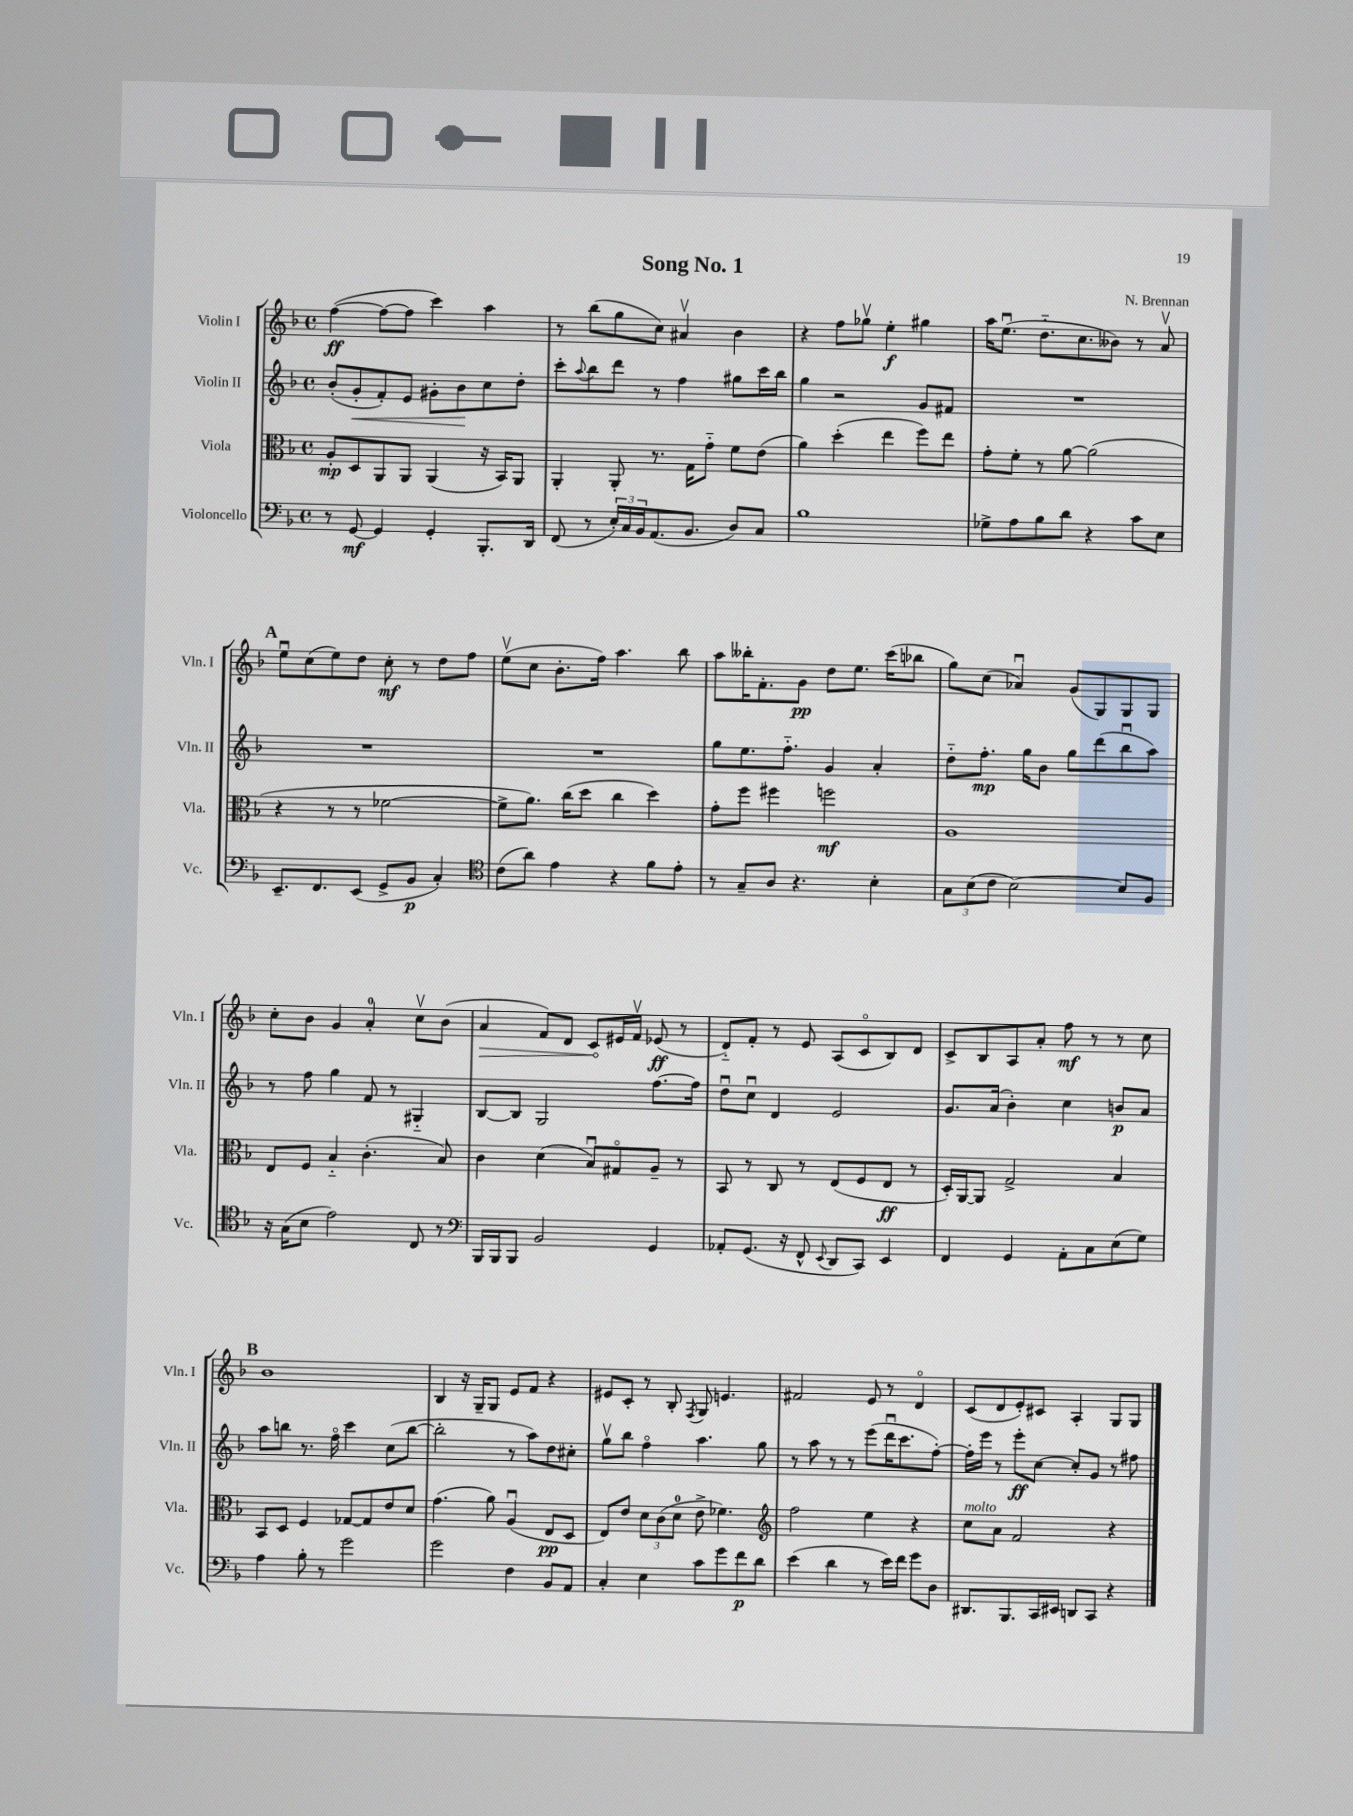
\header { title = "Song No. 1" composer = "N. Brennan" }
<<
\new StaffGroup <<
\new Staff = "s0" \with { instrumentName = "Violin I" shortInstrumentName = "Vln. I" } {
    \clef treble \key f \major \defaultTimeSignature \time 4/4
    f''4~\ff( f''8~ f''8 c'''4) a''4 |
    r8 bes''8( g''8 c''8) ais'4\upbow bes'4 |
    r4 f''8 ges''8\upbow e''4-.\f gis''4 |
    a''16 e''8.\downbow( d''8.-_ c''8. beses'8) r8 a'8\upbow |
    \mark \markup { \bold "A" } e''8\downbow c''8( e''8) d''8 c''8-.\mf r8 d''8 f''8 |
    e''8\upbow( c''8 bes'8.-. f''16) a''4. bes''8 |
    a''8 beses''16-. f'8.-. g'8\pp d''8 e''8. c'''16( bes''8 |
    g''8) c''8( aes'4\downbow) g'8( g8) g8 g8 |
    c''8-. bes'8 g'4 a'4-0-. c''8\upbow bes'8( |
    \once \override Hairpin.circled-tip = ##t a'4\> f'8) d'8 c'8\! eis'16 f'16\upbow ees'8\ff( r8 |
    d'8-_) f'8-. r8 e'8 a8( c'8\flageolet bes8) d'8 |
    c'8-> bes8 a8 a'8-. f''8\mf r8 r8 c''8 |
    \mark \markup { \bold "B" } bes'1 |
    bes4 r16 g16-- g8 e'8 f'8 r4 |
    eis'8 c'8-. r8 bes8-. \acciaccatura { f8 } g8 e'4. |
    fis'2 e'8 r8 d'4\flageolet |
    c'8( d'8 e'8-.) cis'8 a4-. g8 g8 \bar "|." |
}
\new Staff = "s1" \with { instrumentName = "Violin II" shortInstrumentName = "Vln. II" } {
    \clef treble \key f \major \defaultTimeSignature \time 4/4
    bes'8-.( g'8-.\< f'8-.) e'8 gis'8-. bes'8\! c''8 d''8-. |
    c'''8-. \appoggiatura { a''8 } bes''8 d'''8 r8 f''4 gis''8 c'''16 bes''16 |
    g''4 r2 g'8 fis'8 |
    R1 |
    \mark \markup { \bold "A" } R1 |
    R1 |
    g''8 e''8. f''8.-_ g'4 a'4-. |
    d''8-_ f''8.-.\mp g''16 bes'8 g''8 d'''8( bes''8\downbow a''8) |
    r8 f''8 g''4 f'8 r8 gis4-_ |
    bes8~ bes8 g2 f''8.~ f''16 |
    d''8\downbow c''8\downbow d'4 e'2 |
    g'8. a'16( bes'4-.) c''4 b'8\p a'8 |
    \mark \markup { \bold "B" } a''8 b''8 r8. f''16\flageolet c'''4 c''8( b''8~ |
    b''2-. r8 a''8) d''8 cis''8-. |
    g''8\upbow bes''8 f''4\flageolet a''4. g''8 |
    r8 a''8 r8 r8 e'''8( d'''16\downbow c'''8. f''8~-.) |
    f''16-. e'''16 r8 e'''8-.\ff c''8~ c''8-. g'8 r8 fis''8 \bar "|." |
}
\new Staff = "s2" \with { instrumentName = "Viola" shortInstrumentName = "Vla." } {
    \clef alto \key f \major \defaultTimeSignature \time 4/4
    a8-.\mp d8 a,8 a,8 a,4( r16 bes,16) a,8 |
    a,4-. a,8-. r8. g16 g'8-_ f'8 e'8( |
    a'4) d''4-.( e''4 f''8) e''8 |
    g'8-. f'8-. r8 a'8~ a'2( |
    \mark \markup { \bold "A" } r4 r8 r8 fes'2~ |
    fes'8-> a'8.) c''16( d''8 c''4 d''4) |
    g'8-. f''8 fis''4 f''2\mf |
    a1 |
    e8 f8 bes4-_ c'4.-.( bes8) |
    c'4 d'4( bes8\downbow) gis8\flageolet a8-- r8 |
    bes,8 r8 c8 r8 e8( f8 e8\ff r8 |
    d16-.) a,16~ a,8 g2-> bes4 |
    \mark \markup { \bold "B" } bes,8 d8 f4 ges8~ ges8 e'8 d'8 |
    g'4.( a'8) a4\downbow( e8\pp d8 |
    e8) e'8 \tuplet 3/2 { d'8 c'8( d'8-0 } e'8-> fes'4.) |
    \clef treble f''2 e''4 r4 |
    c''8^\markup { \italic "molto" } a'8 f'2 r4 \bar "|." |
}
\new Staff = "s3" \with { instrumentName = "Violoncello" shortInstrumentName = "Vc." } {
    \clef bass \key f \major \defaultTimeSignature \time 4/4
    r8 g,8~\mf g,4 g,4-. bes,,8.-. d,16 |
    f,8( r8 \tuplet 3/2 { e16-.) c16 bes,16 } a,8.( bes,8. d8) c8 |
    bes1 |
    ges8-> a8 bes8 d'8 r4 c'8 e8 |
    \mark \markup { \bold "A" } e,8.-- f,8. e,8( g,8-> bes,8\p c4-.) |
    \clef tenor c'8( a'8) e'4 r4 f'8 e'8-. |
    r8 g8-- a8 r4. bes4-. |
    \tuplet 3/2 { g8 bes8( c'8 } bes2~) bes8 f8 |
    r16 g16( bes8 e'2) c8 r8 |
    \clef bass bes,,16 bes,,16 bes,,8 bes,2 g,4 |
    aes,8-. g,8.( r16 f,8-^ \appoggiatura { e,8 } d,8 c,8) e,4 |
    f,4 g,4 a,8-. c8 e8( g8) |
    \mark \markup { \bold "B" } a4 bes8-. r8 g'2 |
    g'2 f4 bes,8 a,8 |
    c4-. e4 c'8 g'8 f'8\p d'8 |
    e'4( d'4 r8 e'16) f'16 g'8 d8 |
    dis,8. bes,,8. c,16 eis,16 d,8 c,8 r4 \bar "|." |
}
>>
>>
\layout { \context { \Score \remove "Bar_number_engraver" } }
